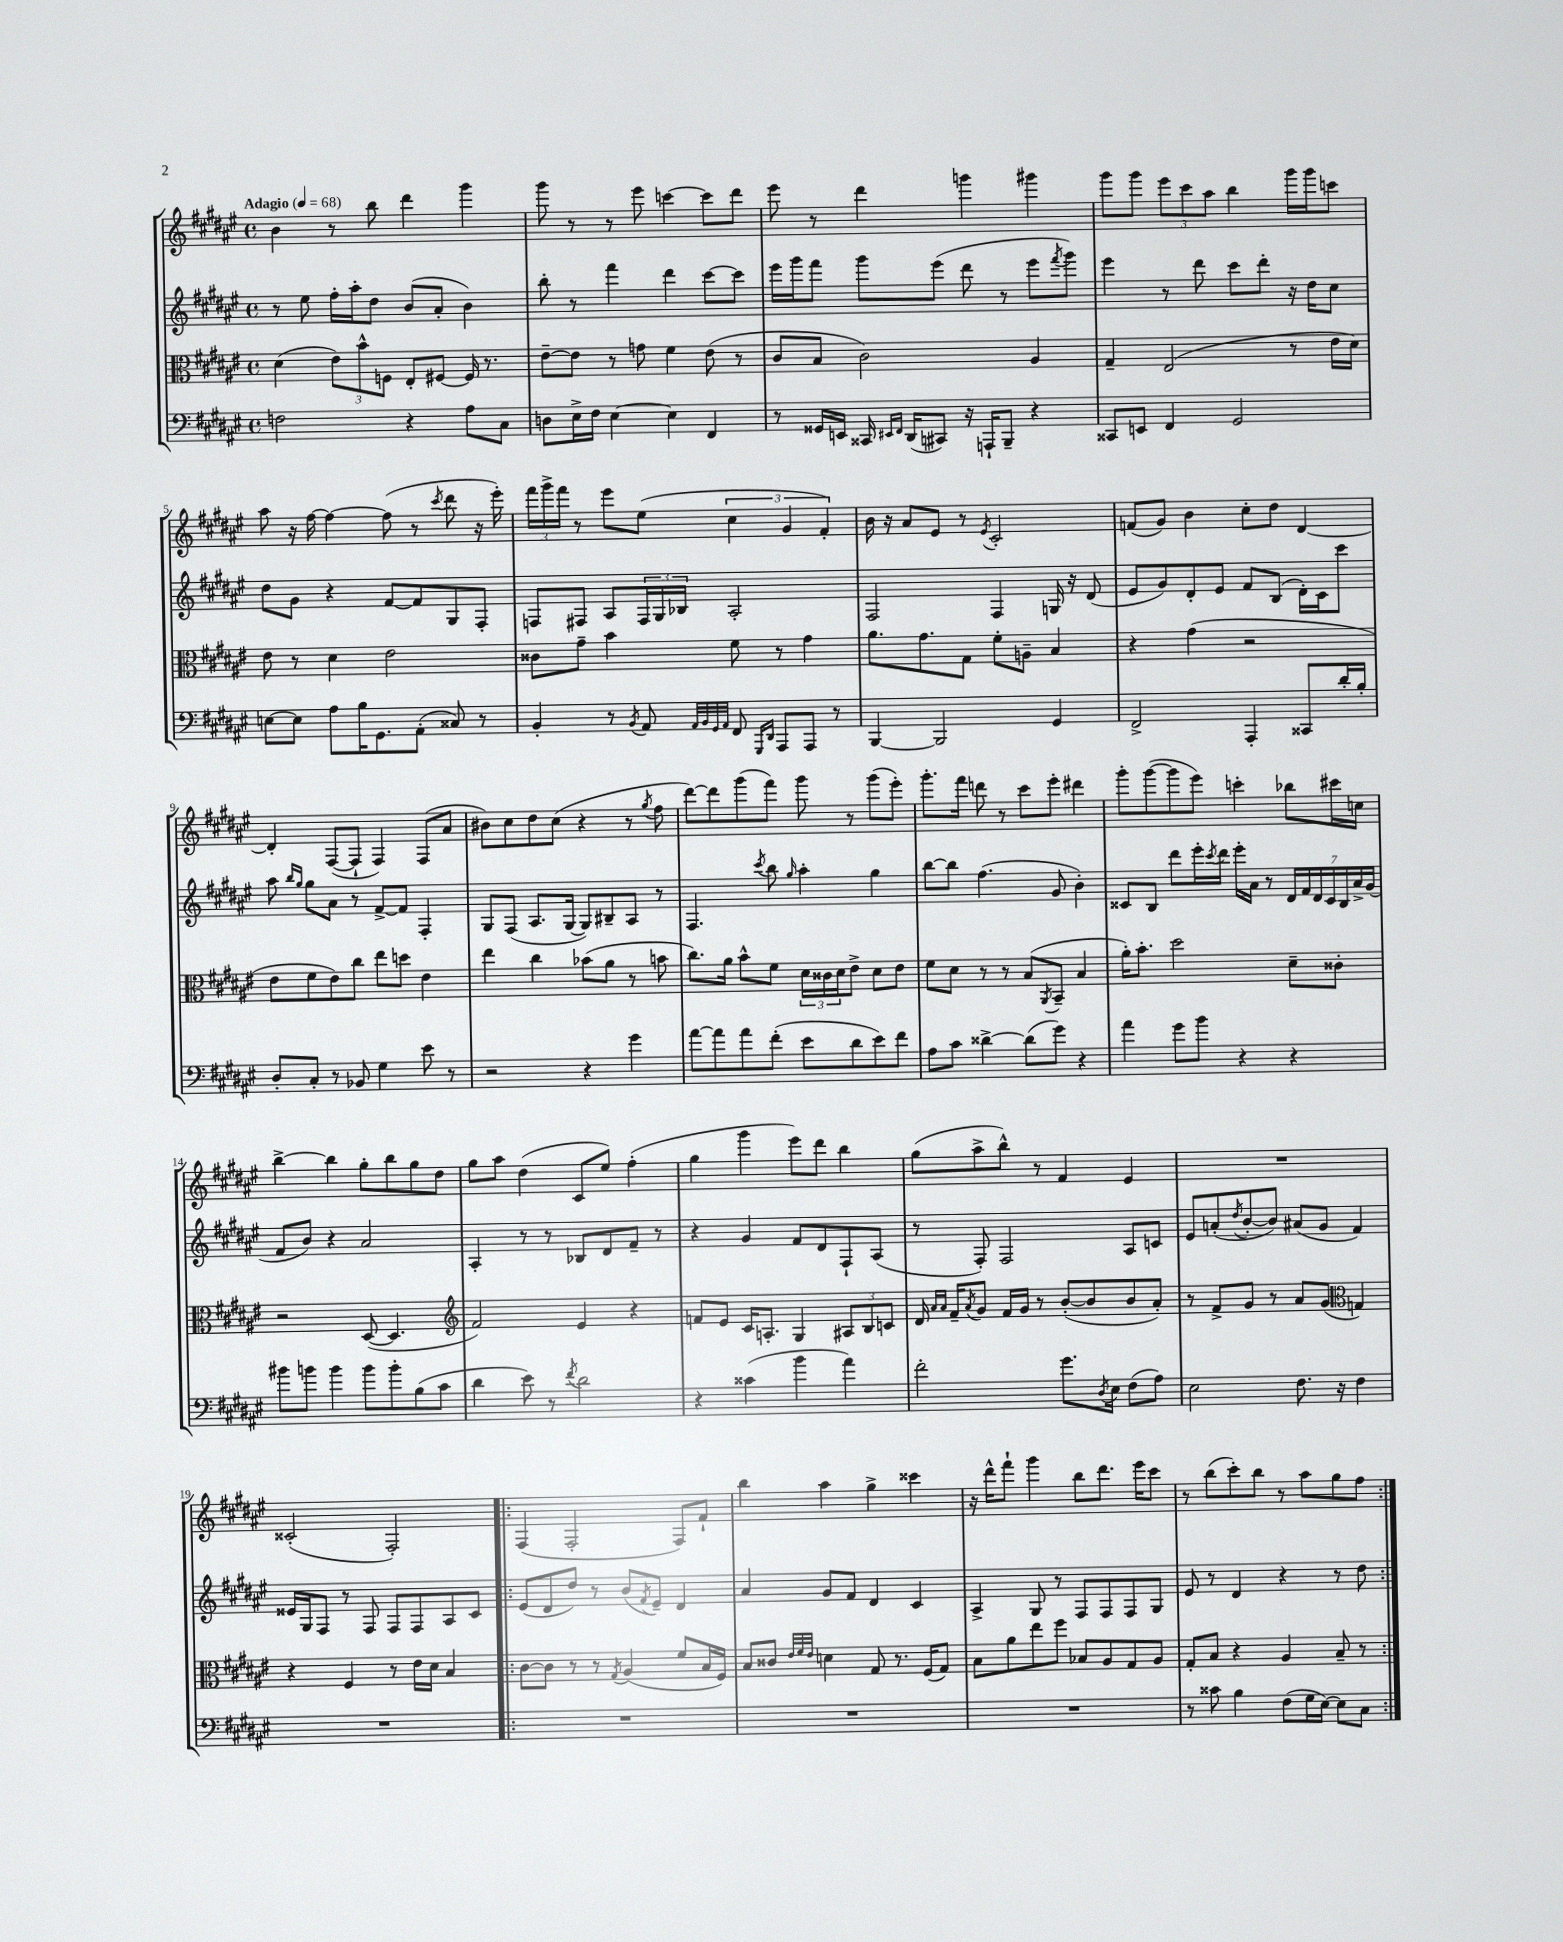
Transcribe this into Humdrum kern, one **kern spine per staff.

**kern	**kern	**kern	**kern
*part4	*part3	*part2	*part1
*staff4	*staff3	*staff2	*staff1
*clefF4	*clefC3	*clefG2	*clefG2
*k[f#c#g#d#a#e#]	*k[f#c#g#d#a#e#]	*k[f#c#g#d#a#e#]	*k[f#c#g#d#a#e#]
*M4/4	*M4/4	*M4/4	*M4/4
*met(c)	*met(c)	*met(c)	*met(c)
*MM68	*MM68	*MM68	*MM68
=1	=1	=1	=1
!	!	!	!LO:TX:a:B:t=Adagio
2Fn\	(4d#\	8r	4b\
.	.	8ee#\	.
.	12e#\L)	16ff#'\LL	8r
.	.	16aa#'\J	.
.	12b^^\	.	.
.	.	8dd#\J	8bb\
.	12Fn\J	.	.
4r	8E#'/L	(8b/L	4ddd#\
.	[8F#X/J	8a#'/J	.
8A#\L	16F#/]	4b\)	4ggg#\
.	8.r	.	.
8C#\J	.	.	.
=2	=2	=2	=2
8Dn\L	[8e#~\L	8bb'\	8ggg#\
16E#^\L	8e#\J]	8r	8r
16F#\JJ	.	.	.
[4E#\	8r	4fff#\	8r
.	8gn\	.	8eee#\
4E#\]	4f#\	4ddd#\	[4cccn\
4FF#/	(8e#\	[8ccc#\L	8ccc\L]
.	8r	8ccc#\J]	8ddd#\J
=3	=3	=3	=3
8r	8c#/L	16eee#\LL	8eee#\
.	.	16ggg#\J	.
16GG##X/LL	8B/J	8fff#\J	8r
16EEn/JJ	.	.	.
16CC##X/	2c#\)	8ggg#\L	4ddd#\
16qqEE#X/LL	.	.	.
16qqFF#/JJ	.	.	.
(16DD#/KL	.	.	.
8CC#X/J)	.	(8eee#\J	.
16r	.	8ddd#\	4gggn\
16AAAn`/KL	.	.	.
8BBB~/J	.	8r	.
4r	4A#/	8eee#\L	4ggg#X\
.	.	8qfff#/	.
.	.	8ggg#\J)	.
=4	=4	=4	=4
8CC##X/L	4G#~/	4eee#\	8ggg#\L
8EEn/J	.	.	8ggg#\J
4FF#/	(2E#/	8r	12eee#\L
.	.	.	12ccc#\
.	.	8ddd#\	.
.	.	.	12aa#\J
2GG#/	.	8ccc#\L	4bb\
.	.	8ddd#'\J	.
.	8r	16r	16ggg#\LL
.	.	16dd#\KL	16ggg#\J
.	16e#\LL	8cc#\J	8cccn\J
.	16d#\JJ)	.	.
!!LO:LB:g=z
=5	=5	=5	=5
[8En\L	8e#\	8dd#\L	8aa#\
8E\J]	8r	8g#\J	16r
.	.	.	[16ff#\
8A#\L	4d#\	4r	4ff#\_
16B\K	.	.	.
8.GG#\	.	.	.
.	2e#\	[8f#/L	(8ff#\]
(8AA#'\J	.	8f#/]	8r
.	.	.	8qccc#/
8C##X/)	.	8G#/	8ddd#\
8r	.	8F#'/J	16r
.	.	.	16eee#'\)
=6	=6	=6	=6
4BB'/	8c##X\L	8Fn/L	24fff#\LL
.	.	.	24ggg#^\
.	.	.	24fff#\JJ
.	8g#~\J	8F#X/J	8r
8r	4b\	8A#/L	8eee#\L
8qBB/	.	.	.
8AA#/	.	24F#/L	(8ee#\J
.	.	24G#/	.
.	.	24B-X/JJ	.
32qqAA#/LLL	.	.	.
32qqBB/	.	.	.
32qqGG#/	.	.	.
32qqAA#/JJJ	.	.	.
8FF#/	8f#\	2A#'/	6cc#\
16qqGGG#/LL	.	.	.
16qqDD#/JJ	.	.	.
8AAA#/L	8r	.	.
.	.	.	6g#/
8AAA#/J	4g#\	.	.
.	.	.	6f#'/)
8r	.	.	.
=7	=7	=7	=7
[4BBB/	8.a#\L	2F#/	16b\
.	.	.	16r
.	.	.	8a#/L
.	8.g#\	.	.
2BBB/]	.	.	8e#/J
.	8G#\J	.	8r
.	.	.	8qe#/
.	8f#'\L	4F#/	2c#'/
.	8An~\J	.	.
4GG#/	4B/	16Gn/	.
.	.	16r	.
.	.	(8d#/	.
=8	=8	=8	=8
2FF#^/	4r	8e#/L	(8fn/L
.	.	8g#/)	8g#/J)
.	(4g#\	8d#'/	4b\
.	.	8e#/J	.
4AAA#'/	2r	8f#/L	8cc#'\L
.	.	(8B/J	8dd#\J
8CC##X/L	.	16d#'\LL)	[4d#/
.	.	16c#\J	.
16d#'/L	.	8ccc#\J	.
16B'/JJ	.	.	.
!!LO:LB:g=z
=9	=9	=9	=9
8D#'/L	8e#\L	8aa#\	4d#'/]
.	.	16qqbb/LL	.
.	.	16qqgg#/JJ	.
8C#'/J	8f#\	8gg#\L	.
8r	8e#\)	8a#\J	([8F#/L
8BB-X/	8cc#\J	8r	8F#`/J]
4G#\	8ee#\L	[8f#^/L	4F#/)
.	8ddn\J	8f#/J]	.
8e#\	4e#\	4F#'/	(8F#/L
8r	.	.	8a#/J
=10	=10	=10	=10
2r	4ee#\	8G#/L	8b#X\L)
.	.	(8F#/J	8cc#\
.	4cc#\	8.A#/L	8dd#\
.	.	.	(8cc#\J
.	.	[16G#/Jk	.
4r	(8b-X\L	8G#/L])	4r
.	8a#\J	8B#X~/	.
4g#\	8r	8A#/J	8r
.	.	.	8qgg#/
.	8bn\	8r	8ff#\
=11	=11	=11	=11
[8a#\L	8.cc#\L)	4.F#/	[8ddd#\L)
8a#\]	.	.	8ddd#\]
.	16a#\Jk	.	.
8a#\	8b^^\L	.	(8ggg#\
.	.	8qccc#/	.
(8f#'\J	8f#\J	8bb\	8fff#\J)
.	.	16qqgg#/	.
8e#\L	24d#\LL	4aa#'\	8ggg#\
.	24c##X\	.	.
.	24d#\J	.	.
8d#\	8e#^\J	.	8r
8e#\)	8d#\L	4gg#\	(8ggg#\L
8f#\J	8e#\J	.	8eee#'\J)
=12	=12	=12	=12
8A#\L	8f#\L	[8bb\L	8.ggg#'\L
8c#\J	8d#\J	8bb\J]	.
.	.	.	16fff#\Jk
[4d##X^\	8r	(4.ff#\	8dddn\
.	8r	.	8r
(8d##\L]	(8B/L	.	8ccc#\L
.	8qAA#/	.	.
8g#\J)	8BB~/J	8g#/	8eee#'\J
4r	4B/	4b'\)	4ddd#X\
=13	=13	=13	=13
4a#\	16a#'\KL)	8c##X/L	8ggg#'\L
.	8.b'\J	.	.
.	.	8B/J	([8ggg#\
8g#\L	2dd#\	8ddd#\L	8ggg#\]
8b\J	.	16eee#'\L	8eee#\J)
.	.	8qccc#/	.
.	.	16ddd#\JJ	.
4r	.	16eee#'\LL	4cccn'\
.	.	16a#\JJ	.
.	.	8r	.
4r	8d#~\L	28d#/LL	8bb-X\L
.	.	28f#/	.
.	.	28d#/	.
.	.	28c##/	.
.	8c##X'\J	.	16ccc#X\L
.	.	28B/	.
.	.	28a#^/	.
.	.	.	16ccn\JJ
.	.	(28g#/JJ	.
!!LO:LB:g=z
=14	=14	=14	=14
8b#X\L	2r	8f#/L	[4bb^\
8bn\J	.	8b/J)	.
4b\	.	4r	4bb\]
8b\L	([8D#/	2a#/	8gg#'\L
8b'\	4.D#/]	.	8bb\
(8B\	.	.	8gg#\
8c#\J	.	.	8dd#\J
=15	=15	=15	=15
*	*clefG2	*	*
4d#\	2f#/)	4A#'/	8gg#\L
.	.	.	8aa#\J
8e#\)	.	8r	(4dd#\
8r	.	8r	.
8qf#/	.	.	.
2d#\	4e#/	8B-X/L	8c#/L
.	.	8d#/	8ee#/J)
.	4r	8f#~/J	(4ff#'\
.	.	8r	.
=16	=16	=16	=16
4r	8fn/L	4r	4gg#\
.	8e#/J	.	.
(4c##X\	16c#/KL	4g#/	4ggg#\
.	8.An'/J	.	.
4b\	4G#/	8f#/L	8eee#\L)
.	.	8d#/	8ddd#\J
4a#\)	12A#X/L	8F#`/	4bb\
.	12B/	.	.
.	.	(8A#/J	.
.	12cn/J	.	.
=17	=17	=17	=17
2f#'\	16d#/	8r	(8gg#\L
.	16qqa#/LL	.	.
.	16qqa#/JJ	.	.
.	16f#~/KL	.	.
.	8qa#/	.	.
.	8g#/J	8F#'/)	8aa#^\
.	16f#/LL	2F#/	8bb^^\J)
.	16g#/JJ	.	.
.	8r	.	8r
8.g#\L	([8b'/L	.	4f#/
.	8b/]	.	.
8qD#/	.	.	.
16E#\Jk	.	.	.
(8F#\L	8b/	8A#/L	4e#/
8A#\J)	8a#'/J)	8cn/J	.
=18	=18	=18	=18
2E#\	8r	8e#/L	1r
.	8f#^/L	(8an'/	.
.	.	8qdd#/	.
.	8g#/J	[8b'/	.
.	8r	8b/J])	.
8.F#\	8a#/L	(8a#X/L	.
.	(8g#/J	8g#/J	.
16r	.	.	.
*	*clefC3	*	*
4F#\	4Gn/)	4f#/)	.
!!LO:LB:g=z
=19	=19	=19	=19
1r	4r	16e##X/LL	(2c##X'/
.	.	16G#/J	.
.	.	8F#/J	.
.	4F#/	8r	.
.	.	8F#/	.
.	8r	8F#/L	2F#'/)
.	16e#\LL	8F#/	.
.	16d#\JJ	.	.
.	4B/	8A#/	.
.	.	8c#/J	.
=20!|:	=20!|:	=20!|:	=20!|:
1r	[8c#\L	(8e#/L	(4F#/
.	8c#\J]	8d#/	.
.	8r	8dd#/J)	2F#'/
.	8r	8r	.
.	8qG#/	.	.
.	(4A#/	(8b/L	.
.	.	8qf#/	.
.	.	8e#~/J)	.
.	8f#/L	4d#/	8F#/L)
.	16B/L	.	8f#`/J
.	16F#/JJ)	.	.
=21	=21	=21	=21
1r	8B/L	4a#/	4bb\
.	8c##X/J	.	.
.	32qqe#/LLL	.	.
.	32qqf#/	.	.
.	32qqe#/JJJ	.	.
.	4dn\	8g#/L	4aa#\
.	.	8f#/J	.
.	8G#/	4d#/	4gg#^\
.	8.r	.	.
.	.	4c#/	4ccc##X\
.	(16F#/KL	.	.
.	8G#/J)	.	.
=22	=22	=22	=22
1r	8B\L	4A#^/	16r
.	.	.	16ddd#^^\KL
.	8a#\	.	8fff#`\J
.	8ee#\	8G#/	4ggg#\
.	8ff#\J	8r	.
.	8B-X/L	8F#/L	8bb\L
.	8A#/	8F#/	8.ddd#\J
.	8G#/	8F#/	.
.	.	.	16eee#\KL
.	8A#/J	8G#/J	8ccc#\J
=23	=23	=23	=23
8r	8G#'/L	8e#/	8r
8c##X\	8B/J	8r	(8bb\L
4B\	4r	4d#/	8ccc#'\)
.	.	.	8bb\J
(8F#\L	4A#/	4r	8r
16G#\L	.	.	8aa#\L
[16E#\JJ)	.	.	.
8E#\L]	8B~/	8r	8gg#\
8C#\J	8r	8dd#\	8ff#\J
=:|!	=:|!	=:|!	=:|!
*-	*-	*-	*-
